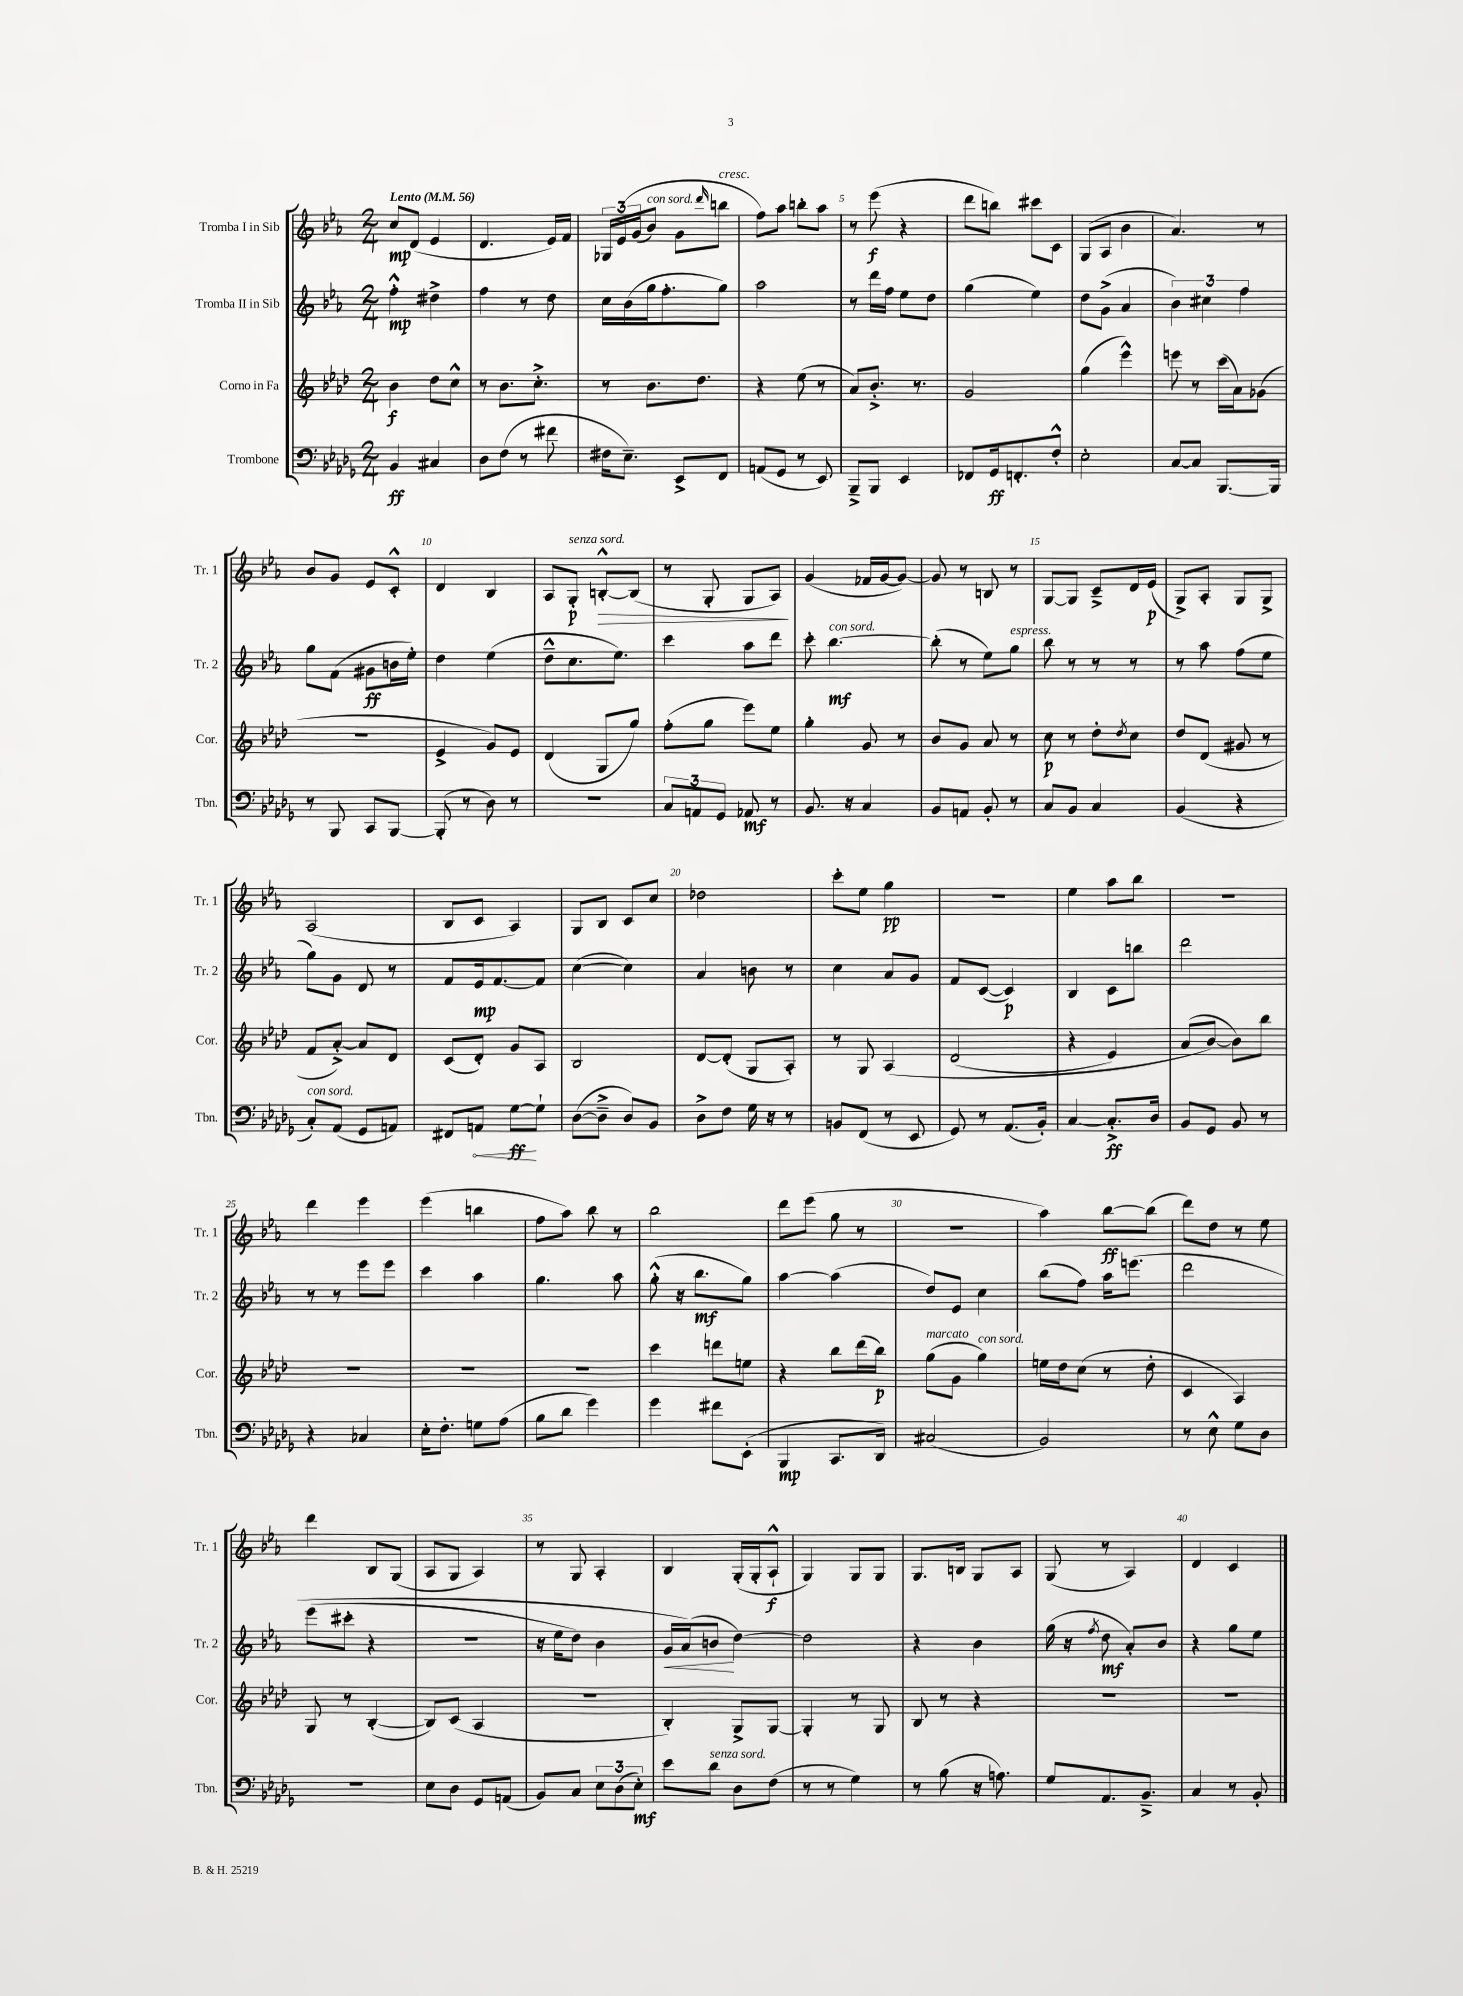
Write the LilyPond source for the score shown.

<<
\new StaffGroup <<
\new Staff = "s0" \with { instrumentName = "Tromba I in Sib" shortInstrumentName = "Tr. 1" } {
    \clef treble \key ees \major \numericTimeSignature \time 2/4 \tempo "Lento" 4 = 56
    c''8\mp d'8( ees'4 |
    d'4. ees'16) f'16 |
    \tuplet 3/2 { ges16 ees'16\( g'16( } bes'8^\markup { \italic "con sord." }) g'8 \grace { d'''16 } b''8^\markup { \italic "cresc." } |
    f''8\) aes''8 b''8-. aes''8 |
    r8 ees'''8\f( r4 |
    d'''8 b''8) cis'''8 c'8 |
    g8( aes8 bes'4 |
    aes'4.) r8 |
    bes'8 g'8 ees'8 c'8-.-^ |
    d'4 bes4 |
    aes8 g8-.\p^\markup { \italic "senza sord." } b8~-.-^\> b8( |
    r8 g8-. g8 aes8\!) |
    g'4( fes'16 g'16~ g'8~) |
    g'8 r8 b8 r8 |
    g8~ g8 c'8---> d'16 ees'16\p( |
    g8->) aes8-. g8 g8-> |
    aes2( |
    bes8 c'8 aes4) |
    g8 bes8 c'8 c''8 |
    des''2 |
    c'''8-. ees''8 g''4\pp |
    R2 |
    ees''4 aes''8 bes''8 |
    R2 |
    d'''4 ees'''4 |
    ees'''4( b''4 |
    f''8 aes''8) bes''8 r8 |
    bes''2 |
    d'''8 ees'''8( g''8 r8 |
    R2 |
    aes''4) bes''8~\ff bes''8( |
    d'''8) d''8 r8 ees''8 |
    d'''4 bes8 g8( |
    aes8 g8 aes4) |
    r8 g8 aes4-. |
    bes4 g16-.( g16-. aes8-!-^\f |
    g4) g8 g8 |
    g8. b16 g8 aes8 |
    g8( r8 aes4) |
    d'4 c'4 \bar "|." |
}
\new Staff = "s1" \with { instrumentName = "Tromba II in Sib" shortInstrumentName = "Tr. 2" } {
    \clef treble \key ees \major \numericTimeSignature \time 2/4
    f''4-.-^\mp dis''4-> |
    f''4 r8 d''8 |
    c''16 bes'16( g''16 f''8.-. g''8) |
    aes''2 |
    r8 d'''16 f''16 ees''8 d''8 |
    g''4( ees''4) |
    d''8 g'8->( aes'4 |
    \tuplet 3/2 { bes'4) cis''4 f''4 } |
    g''8 f'8( gis'8\ff b'16 ees''16-.) |
    d''4 ees''4( |
    d''8---^ c''8. ees''8.) |
    c'''4 aes''8 d'''8 |
    c'''8-. bes''4.~\mf^\markup { \italic "con sord." } |
    bes''8-.( r8 ees''8) g''8^\markup { \italic "espress." } |
    bes''8 r8 r8 r8 |
    r8 aes''8 f''8( ees''8 |
    g''8) g'8 d'8 r8 |
    f'8 ees'16\mp f'8.~ f'8 |
    c''4~( c''4) |
    aes'4 b'8 r8 |
    c''4 aes'8 g'8 |
    f'8 c'8~( c'4\p) |
    bes4 c'8 b''8 |
    d'''2 |
    r8 r8 ees'''8 ees'''8 |
    c'''4 aes''4 |
    g''4. aes''8 |
    g''8-.-^( r16 bes''8.\mf g''8) |
    aes''4~ aes''4( |
    d''8) ees'8 c''4 |
    bes''8( f''8) aes''16 e'''8.\( |
    d'''2 |
    ees'''8( cis'''8-. r4 |
    r2 |
    r16 ees''16 d''8) bes'4 |
    g'16\< aes'16(\) b'8\! d''4~) |
    d''2 |
    r4 bes'4 |
    g''16( r16 \acciaccatura { f''8 } d''8\mf aes'8-.) bes'8 |
    r4 g''8 ees''8 \bar "|." |
}
\new Staff = "s2" \with { instrumentName = "Corno in Fa" shortInstrumentName = "Cor." } {
    \clef treble \key aes \major \numericTimeSignature \time 2/4
    bes'4\f des''8 c''8-^ |
    r8 bes'8. c''8.-.-> |
    r8 bes'8. des''8. |
    r4 ees''8( r8 |
    aes'8) bes'8.-.-> r8. |
    g'2 |
    g''4( ees'''4-^) |
    e'''8 r8 c'''16( aes'16) ges'8( |
    R2 |
    ees'4-> g'8) ees'8 |
    des'4( g8 g''8) |
    f''8-.( g''8 ees'''8) ees''8 |
    g''4-. g'8 r8 |
    bes'8 g'8 aes'8 r8 |
    c''8\p r8 des''8-. \acciaccatura { des''8 } c''8 |
    des''8 des'8( gis'8 r8 |
    f'8 aes'8~-.->) aes'8 des'8 |
    c'8( des'8-.) g'8 aes8 |
    bes2 |
    des'8~ des'8-.( g8 aes8-.) |
    r8 g8 aes4\( |
    des'2( |
    r4 ees'4) |
    aes'8( bes'8~\) bes'8) bes''8 |
    R2 |
    R2 |
    R2 |
    c'''4 d'''8 e''8 |
    r4 bes''8 des'''16( bes''16\p) |
    g''8^\markup { \italic "marcato" }( g'8 g''4^\markup { \italic "con sord." }) |
    e''16 des''16 c''8( r8 des''8-. |
    c'4 aes4) |
    g8 r8 bes4~-.( |
    bes8) c'8( aes4 |
    r2 |
    bes4-.) g8-> g8~ |
    g4-. r8 g8 |
    bes8 r8 r4 |
    R2 |
    R2 \bar "|." |
}
\new Staff = "s3" \with { instrumentName = "Trombone" shortInstrumentName = "Tbn." } {
    \clef bass \key des \major \numericTimeSignature \time 2/4
    bes,4\ff cis4 |
    des8 f8( r8 fis'8 |
    fis16 ees8.--) ees,8-> f,8 |
    a,8( ges,8 r8 ees,8) |
    bes,,8---> bes,,8 ees,4 |
    fes,8 ges,16\ff f,8.-. f8-.-^ |
    ees2-. |
    c8~ c8 bes,,8.~ bes,,16 |
    r8 bes,,8 c,8 bes,,8~ |
    bes,,8-.( r8 des8) r8 |
    r2 |
    \tuplet 3/2 { c8 a,8 ges,8 } aes,8\mf r8 |
    bes,8. r16 c4 |
    bes,8 a,8 bes,8-. r8 |
    c8 bes,8 c4 |
    bes,4( r4 |
    c8-.^\markup { \italic "con sord." }) aes,8( ges,8 a,8) |
    fis,8 \once \override Hairpin.circled-tip = ##t a,8\< ges8~\ff\! ges8-! |
    des8~( des8---> des8) bes,8 |
    des8-> f8 ges16 r16 r8 |
    b,8 f,8( r8 ees,8 |
    ges,8) r8 aes,8.( bes,16-.) |
    c4~ c8.-.->\ff des16 |
    bes,8 ges,8 bes,8 r8 |
    r4 ces4 |
    ees16-. f8.-. g8 aes8( |
    bes8 des'8 ges'4) |
    ges'4 fis'8 ees,8-.( |
    bes,,4\mp c,8. des,16) |
    cis2( |
    bes,2) |
    r8 ees8-^ ges8 des8 |
    R2 |
    ees8 des8 ges,8 a,8( |
    bes,8) c8 \tuplet 3/2 { ees8 des8( ees8-.\mf) } |
    ees'8 des'8^\markup { \italic "senza sord." } des8 f8( |
    r8 r8 ges4) |
    r8 bes8( r16 a8.) |
    ges8 aes,8. bes,8.---> |
    c4 r8 bes,8-. \bar "|." |
}
>>
>>
\layout { \context { \Score \override BarNumber.break-visibility = ##(#f #t #t) barNumberVisibility = #(every-nth-bar-number-visible 5) } }
